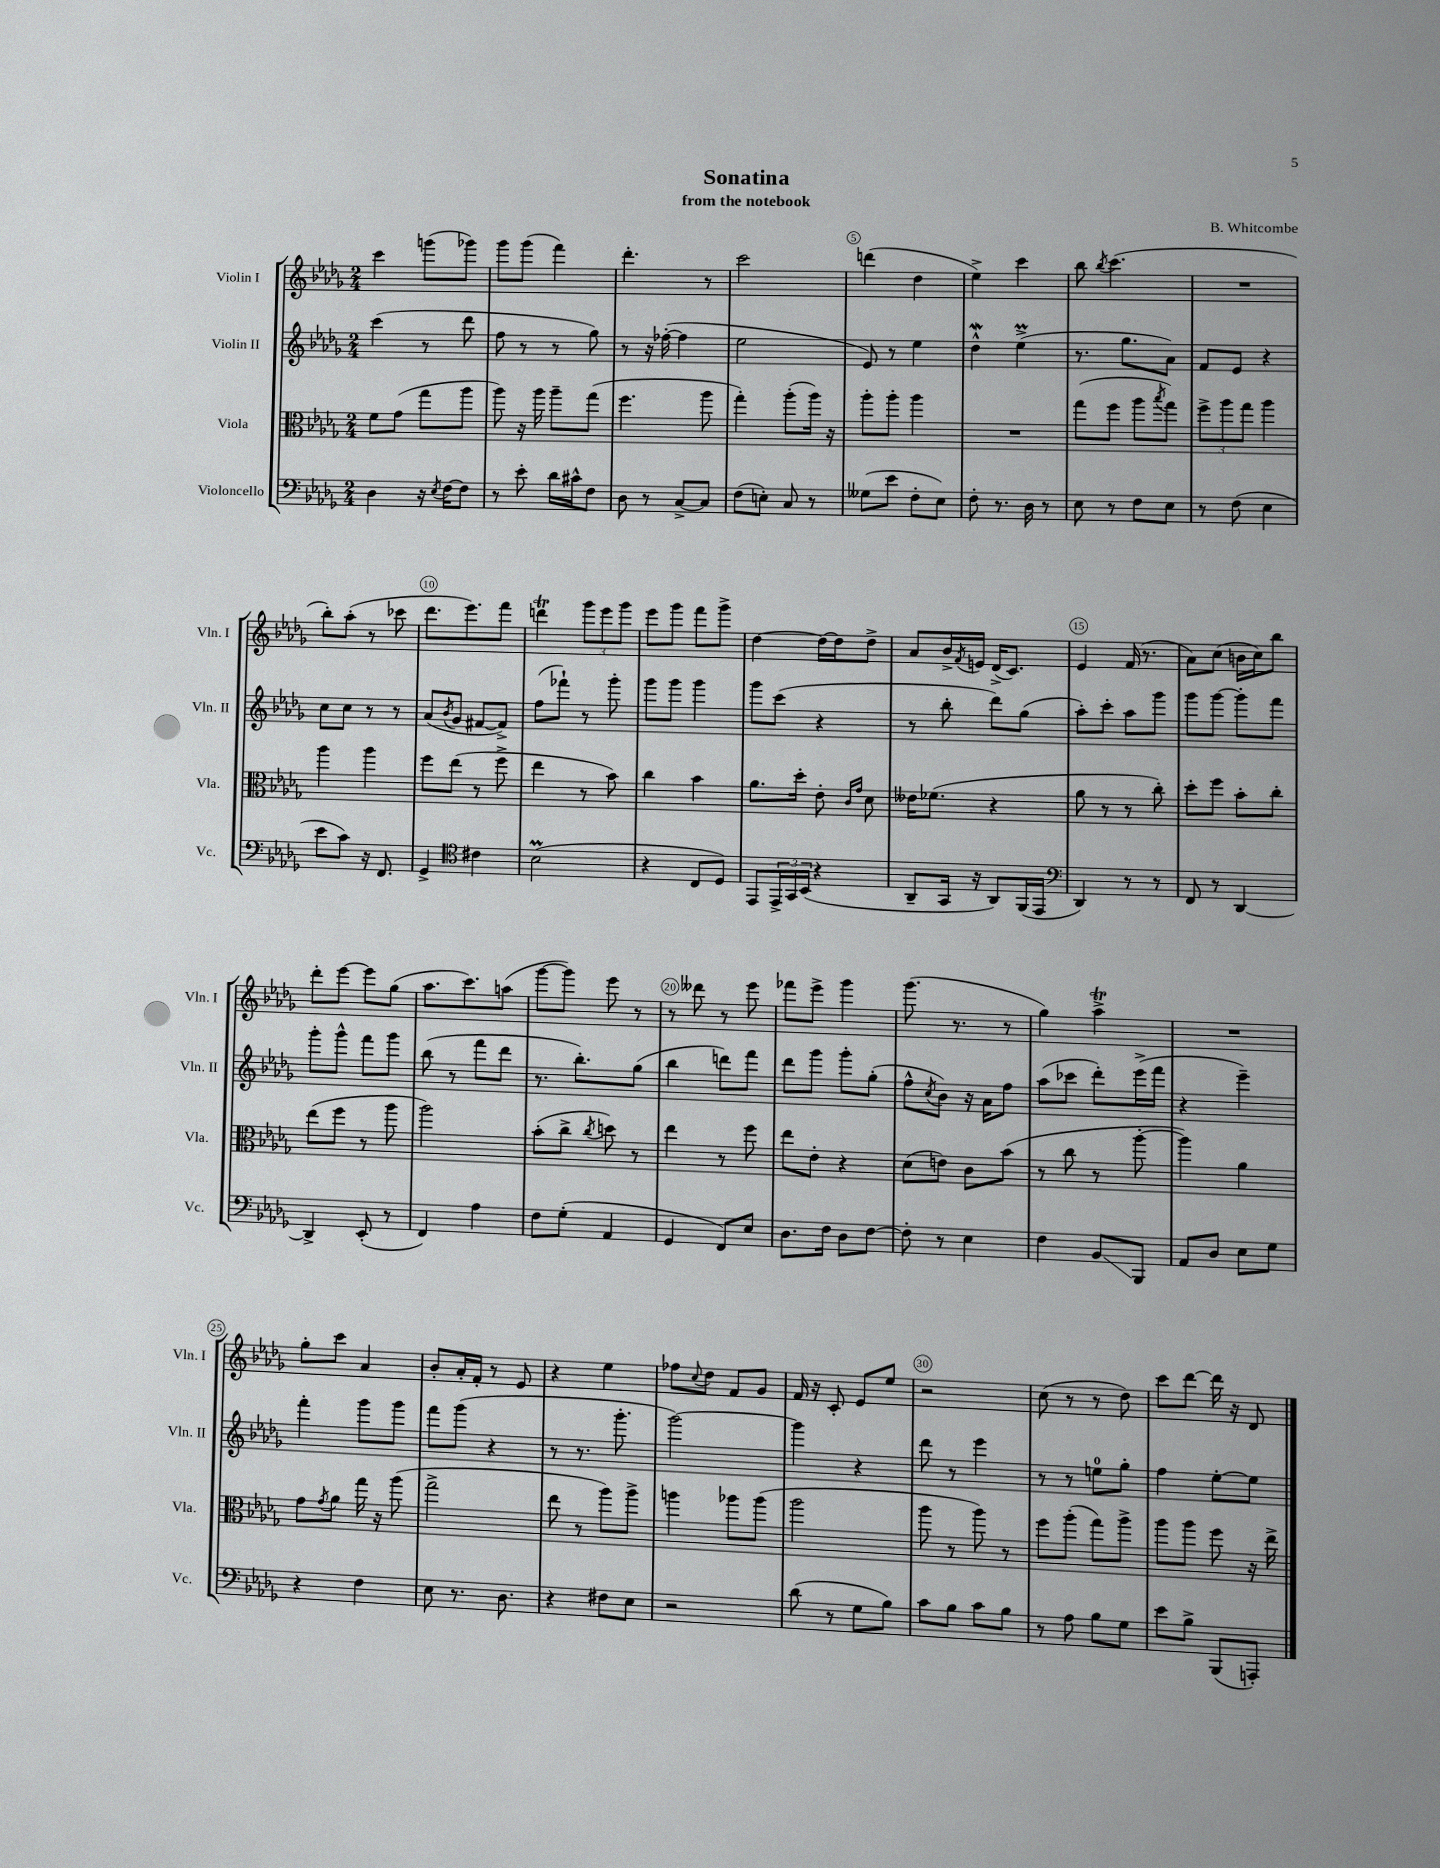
\header { title = "Sonatina" composer = "B. Whitcombe" subtitle = "from the notebook" }
<<
\new StaffGroup <<
\new Staff = "s0" \with { instrumentName = "Violin I" shortInstrumentName = "Vln. I" } {
    \clef treble \key des \major \numericTimeSignature \time 2/4
    c'''4 g'''8( ges'''8) |
    ges'''8 ges'''8( f'''4) |
    des'''4.-. r8 |
    c'''2 |
    d'''4( des''4 |
    ees''4->) c'''4 |
    bes''8 \acciaccatura { bes''8 } c'''4.( |
    R2 |
    bes''8-.) aes''8-.( r8 ces'''8 |
    des'''8. ees'''8.) f'''8 |
    d'''4\trill \tuplet 3/2 { ges'''8 ees'''8 ges'''8 } |
    ees'''8 ges'''8 f'''8 ges'''8-> |
    des''4~ des''16~ des''16 des''8-> |
    aes'8 bes'16-> \acciaccatura { f'8 } e'16 des'16->( c'8.) |
    ees'4 f'16( r8. |
    aes'8) c''8( b'16 c''16) bes''8 |
    des'''8-. ees'''8~ ees'''8 ges''8( |
    aes''8. c'''8.) a''8( |
    ges'''8~ ges'''8) ees'''8 r8 |
    r8 deses'''8 r8 ees'''8 |
    fes'''8 ees'''8-> ges'''4 |
    ges'''8.( r8. r8 |
    ges''4) aes''4->\trill |
    R2 |
    ges''8-. c'''8 aes'4 |
    bes'8-. aes'16-. f'16-. r8 ees'8 |
    r4 ees''4 |
    fes''8 \appoggiatura { c''8 } des''8 f'8 ges'8 |
    f'16 r16 c'8-. ees'8 ees''8 |
    r2 |
    c''8( r8 r8 des''8) |
    c'''8 des'''8~ des'''16 r16 des'8 \bar "|." |
}
\new Staff = "s1" \with { instrumentName = "Violin II" shortInstrumentName = "Vln. II" } {
    \clef treble \key des \major \numericTimeSignature \time 2/4
    c'''4( r8 des'''8 |
    f''8 r8 r8 ges''8) |
    r8 r16 fes''16~-.( fes''4 |
    ees''2 |
    ees'8) r8 ees''4 |
    des''4-^\mordent ees''4->\prall( |
    r8. ges''8. aes'8) |
    f'8 ees'8 r4 |
    c''8 c''8 r8 r8 |
    aes'8( \acciaccatura { bes'8 } ges'8 fis'8~ fis'8->) |
    f''8( fes'''8-!) r8 ges'''8-. |
    ges'''8 ges'''8 ges'''4 |
    ges'''8 c'''8( r4 |
    r8 bes''8-. des'''8) ges''8( |
    aes''8-.) c'''8-. aes''8 ges'''8 |
    ges'''8 ges'''8~ ges'''8-. f'''8 |
    ges'''8-. ges'''8-^ f'''8 ges'''8 |
    bes''8( r8 f'''8 des'''8 |
    r8. bes''8.-.) ges''8( |
    bes''4 d'''8) f'''8 |
    des'''8 ges'''8 ges'''8-. ges''8-.( |
    f''8-^ \acciaccatura { c''8 } bes'8) r16 aes'16 f''8 |
    aes''8( ces'''8 des'''8-.) ees'''16->( f'''16 |
    r4 ees'''4--) |
    f'''4-. ges'''8 ges'''8 |
    f'''8 ges'''8( r4 |
    r8 r8. ges'''8.-. |
    ges'''2~) |
    ges'''4 r4 |
    des'''8 r8 ees'''4 |
    r8 r8 e''8-0 ges''8-. |
    f''4 ees''8~-. ees''8 \bar "|." |
}
\new Staff = "s2" \with { instrumentName = "Viola" shortInstrumentName = "Vla." } {
    \clef alto \key des \major \numericTimeSignature \time 2/4
    f'8 ges'8( ges''8 aes''8 |
    aes''8) r16 aes''16 aes''8-- ges''8( |
    f''4. aes''8 |
    ges''4-.) aes''8-.( aes''16) r16 |
    aes''8-. aes''8-. aes''4 |
    R2 |
    ges''8( f''8 aes''8 \acciaccatura { bes''8 } ges''8) |
    \tuplet 3/2 { f''8-> aes''8 ges''8 } aes''4 |
    aes''4 aes''4 |
    f''8 ees''8( r8 f''8-> |
    ees''4 r8 bes'8) |
    c''4 bes'4 |
    aes'8. des''16-. ees'8-. \grace { c'16 ges'16 } des'8 |
    eeses'16 fes'8.( r4 |
    aes'8 r8 r8 c''8-.) |
    des''8-. f''8 bes'8-. c''8-. |
    ees''8( f''8 r8 aes''8 |
    aes''2) |
    bes'8-.( c''8-> \acciaccatura { c''8 } d''8) r8 |
    ees''4 r8 f''8 |
    ees''8 ees'8-. r4 |
    des'8( e'8) c'8 bes'8( |
    r8 c''8 r8 aes''8~-. |
    aes''4) aes'4 |
    ges'8 \acciaccatura { ges'8 } aes'8 ges''16 r16 aes''8( |
    ges''2-> |
    ees''8 r8 aes''8) aes''8-> |
    a''4 aes''8 aes''8( |
    aes''2 |
    aes''8 r8 aes''8) r8 |
    f''8 aes''8-.( ges''8) aes''8-> |
    aes''8 aes''8 f''8 r16 ees''16-> \bar "|." |
}
\new Staff = "s3" \with { instrumentName = "Violoncello" shortInstrumentName = "Vc." } {
    \clef bass \key des \major \numericTimeSignature \time 2/4
    des4 r16 \acciaccatura { ees8 } f16~ f8 |
    r8 ees'8-. des'16 cis'16-^ f8 |
    des8 r8 c8~-> c8 |
    f8( e8-.) c8 r8 |
    geses8( ees'8 f8-. ees8) |
    f8-. r8. des16 r8 |
    ees8 r8 f8 ees8 |
    r8 f8( ees4 |
    ees'8 c'8) r16 f,8. |
    ges,4-> \clef tenor cis'4 |
    bes2\prall( |
    r4 c8 des8) |
    ees,8 \tuplet 3/2 { ees,16-> ges,16 bes,16( } r4 |
    aes,8-- ges,16 r16 aes,8) f,16( ees,16 |
    \clef bass des,4) r8 r8 |
    f,8 r8 des,4~ |
    des,4-> ees,8-.( r8 |
    f,4) aes4 |
    f8 ges8-.( aes,4 |
    ges,4 f,8) ees8 |
    des8. f16 des8 f8~ |
    f8-. r8 ees4 |
    f4 bes,8\glissando bes,,8 |
    aes,8 des8 ees8 ges8 |
    r4 f4 |
    ees8 r8. des8. |
    r4 fis8 ees8 |
    r2 |
    des'8( r8 ges8 bes8) |
    c'8 bes8 c'8 bes8 |
    r8 aes8 bes8 ges8 |
    ees'8 bes8-> bes,,8( a,,8-.) \bar "|." |
}
>>
>>
\layout { \context { \Score \override BarNumber.break-visibility = ##(#f #t #t) barNumberVisibility = #(every-nth-bar-number-visible 5) \override BarNumber.stencil = #(make-stencil-circler 0.1 0.3 ly:text-interface::print) } }
